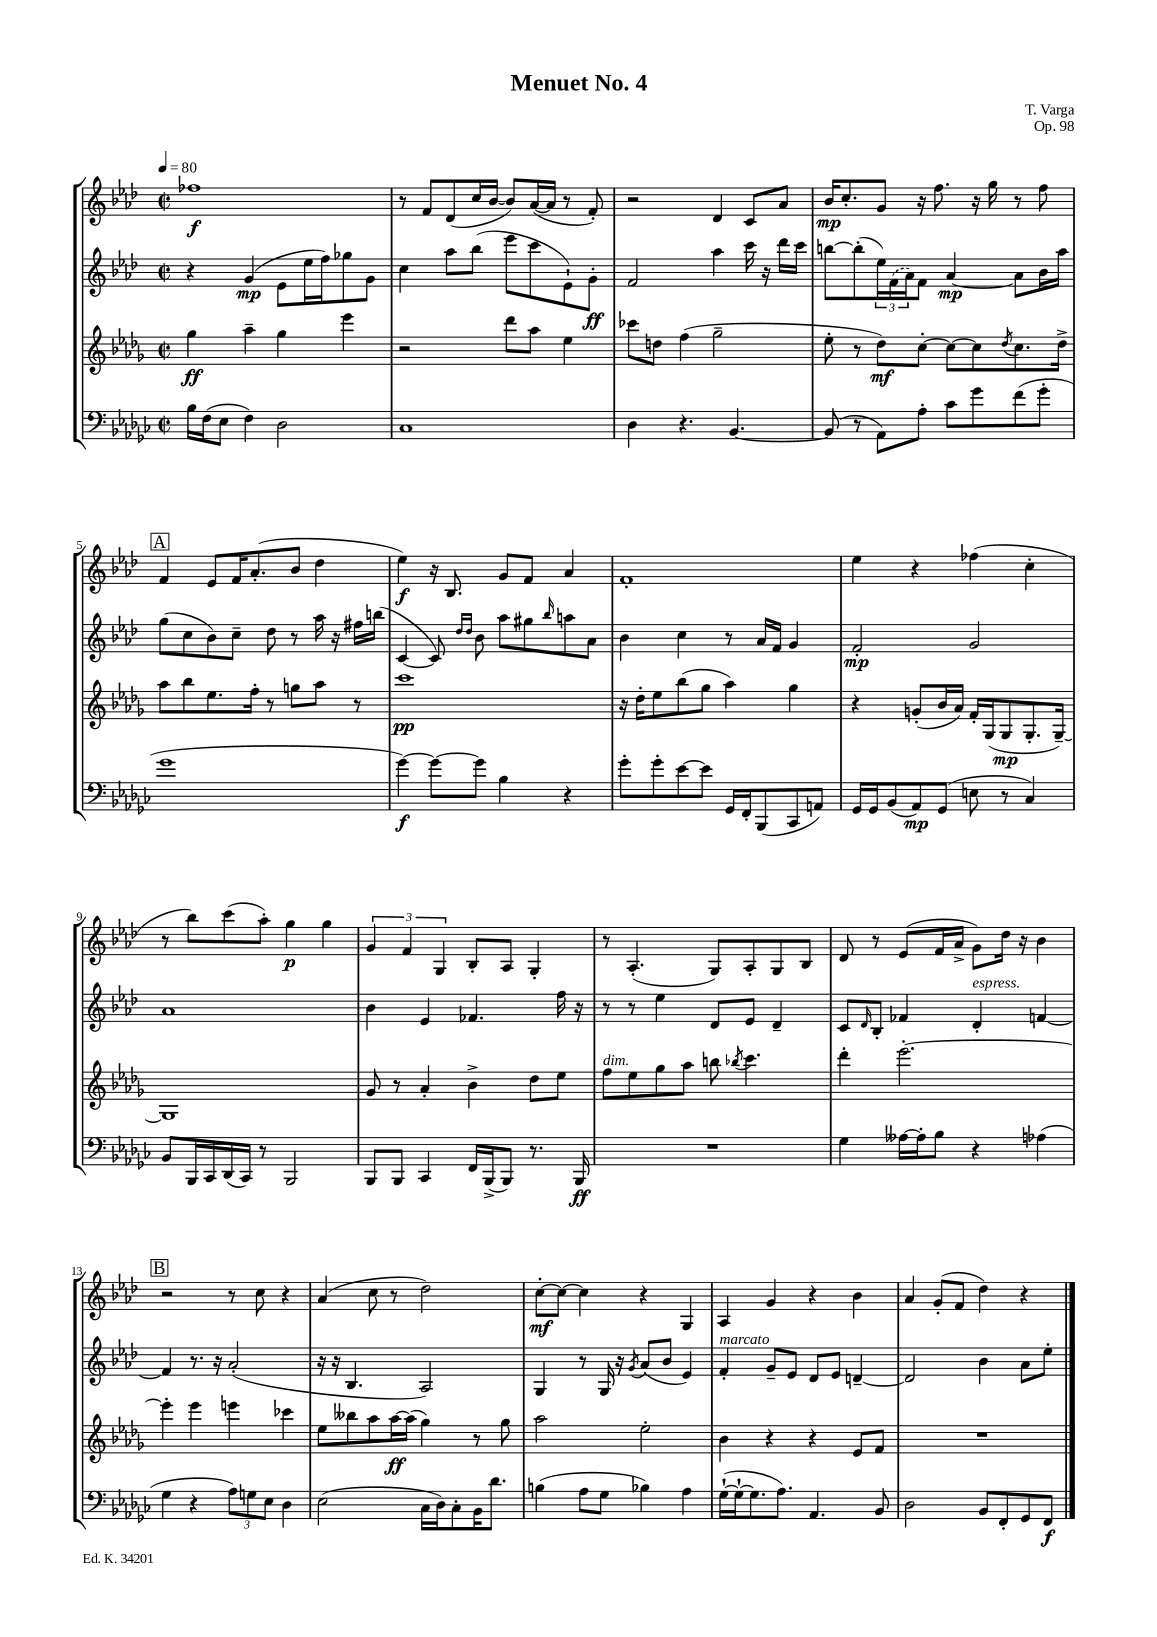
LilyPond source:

\header { title = "Menuet No. 4" composer = "T. Varga" opus = "Op. 98" }
<<
\new StaffGroup <<
\new Staff = "s0" {
    \clef treble \key aes \major \defaultTimeSignature \time 2/2 \tempo 4 = 80
    fes''1\f |
    r8 f'8 des'8( c''16 bes'16~ bes'8) aes'16~( aes'16 r8 f'8-.) |
    r2 des'4 c'8 aes'8 |
    bes'16\mp c''8.-. g'8 r16 f''8. r16 g''16 r8 f''8 |
    \mark \markup { \box "A" } f'4 ees'8 f'16 aes'8.-.( bes'8 des''4 |
    ees''4\f) r16 bes8. g'8 f'8 aes'4 |
    f'1-. |
    ees''4 r4 fes''4( c''4-. |
    r8 bes''8) c'''8( aes''8-.) g''4\p g''4 |
    \tuplet 3/2 { g'4 f'4 g4 } bes8-. aes8 g4-. |
    r8 aes4.-.( g8) aes8-. g8 bes8 |
    des'8 r8 ees'8( f'16 aes'16-> g'8) des''16 r16 bes'4 |
    \mark \markup { \box "B" } r2 r8 c''8 r4 |
    aes'4( c''8 r8 des''2) |
    c''8~-.\mf c''8~ c''4 r4 g4 |
    aes4 g'4 r4 bes'4 |
    aes'4 g'8-.( f'8 des''4) r4 \bar "|." |
}
\new Staff = "s1" {
    \clef treble \key aes \major \defaultTimeSignature \time 2/2
    r4 g'4\mp( ees'8 ees''16 f''16) ges''8 g'8 |
    c''4 aes''8 bes''8( ees'''8 c'''8 ees'8-!) g'8-.\ff |
    f'2 aes''4 c'''16 r16 des'''16 c'''16 |
    b''8~ b''8-.( \tuplet 3/2 { ees''16) \once \slurDashed f'16( aes'16) } f'8 aes'4~\mp aes'8 bes'16 aes''16 |
    \mark \markup { \box "A" } g''8( c''8 bes'8) c''8-- des''8 r8 aes''16 r16 fis''16 b''16( |
    c'4~ c'8) \grace { des''16 des''16 } bes'8 aes''8 gis''8 \grace { bes''16 } a''8 aes'8 |
    bes'4 c''4 r8 aes'16 f'16 g'4 |
    f'2-.\mp g'2 |
    aes'1 |
    bes'4 ees'4 fes'4. f''16 r16 |
    r8 r8 ees''4 des'8 ees'8 des'4-- |
    c'8 \grace { des'16 } bes8-. fes'4 des'4-.^\markup { \italic "espress." } f'4~ |
    \mark \markup { \box "B" } f'4 r8. r16 aes'2-.( |
    r16 r16 bes4. aes2) |
    g4 r8 g16 r16 \acciaccatura { g'8 } aes'8( bes'8 ees'4) |
    f'4-.^\markup { \italic "marcato" } g'8-- ees'8 des'8 ees'8 d'4~-- |
    d'2 bes'4 aes'8 ees''8-. \bar "|." |
}
\new Staff = "s2" {
    \clef treble \key des \major \defaultTimeSignature \time 2/2
    ges''4\ff aes''4-- ges''4 ees'''4 |
    r2 des'''8 aes''8 ees''4 |
    ces'''8 d''8 f''4( ges''2-- |
    ees''8-. r8 des''8\mf) c''8~-. c''8~ c''8 \acciaccatura { des''8 } c''8. des''16-> |
    \mark \markup { \box "A" } aes''8 bes''8 ees''8. f''16-. r8 g''8 aes''8 r8 |
    c'''1\pp |
    r16 des''16-. ees''8 bes''8( ges''8 aes''4) ges''4 |
    r4 g'8-.( bes'16 aes'16) f'16-. ges16( ges8\mp ges8.-. ges16~--) |
    ges1 |
    ges'8 r8 aes'4-. bes'4-> des''8 ees''8 |
    f''8^\markup { \italic "dim." } ees''8 ges''8 aes''8 b''8 \acciaccatura { bes''8 } c'''4. |
    des'''4-. ees'''2.~-. |
    \mark \markup { \box "B" } ees'''4-. ees'''4 e'''4 ces'''4 |
    ees''8 beses''8 aes''8 aes''16~\ff aes''16( ges''4) r8 ges''8 |
    aes''2 ees''2-. |
    bes'4 r4 r4 ees'8 f'8 |
    R1 \bar "|." |
}
\new Staff = "s3" {
    \clef bass \key ges \major \defaultTimeSignature \time 2/2
    bes16 f16( ees8 f4) des2 |
    ces1 |
    des4 r4. bes,4.~ |
    bes,8( r8 aes,8) aes8-. ces'8 ges'8 f'8( ges'8-. |
    \mark \markup { \box "A" } ges'1 |
    ges'4~\f) ges'8~ ges'8 bes4 r4 |
    ges'8-. ges'8-. ees'8~ ees'8 ges,16 f,16-. bes,,8( ces,8 a,8) |
    ges,16 ges,16 bes,8( aes,8\mp) ges,8( e8 r8 ces4) |
    bes,8 bes,,16 ces,16 des,16( ces,16) r8 bes,,2 |
    bes,,8 bes,,8 ces,4 f,16 bes,,16->( bes,,8) r8. bes,,16\ff |
    R1 |
    ges4 aeses16~ aeses16-. bes8 r4 aes4( |
    \mark \markup { \box "B" } ges4 r4 \tuplet 3/2 { aes8) g8 ees8 } des4 |
    ees2( ces16 des16) ces8-. bes,16 des'8. |
    b4( aes8 ges8 bes4) aes4 |
    ges16~-!( ges16~-! ges8. aes8.) aes,4. bes,8 |
    des2 bes,8 f,8-. ges,8 f,8\f \bar "|." |
}
>>
>>
